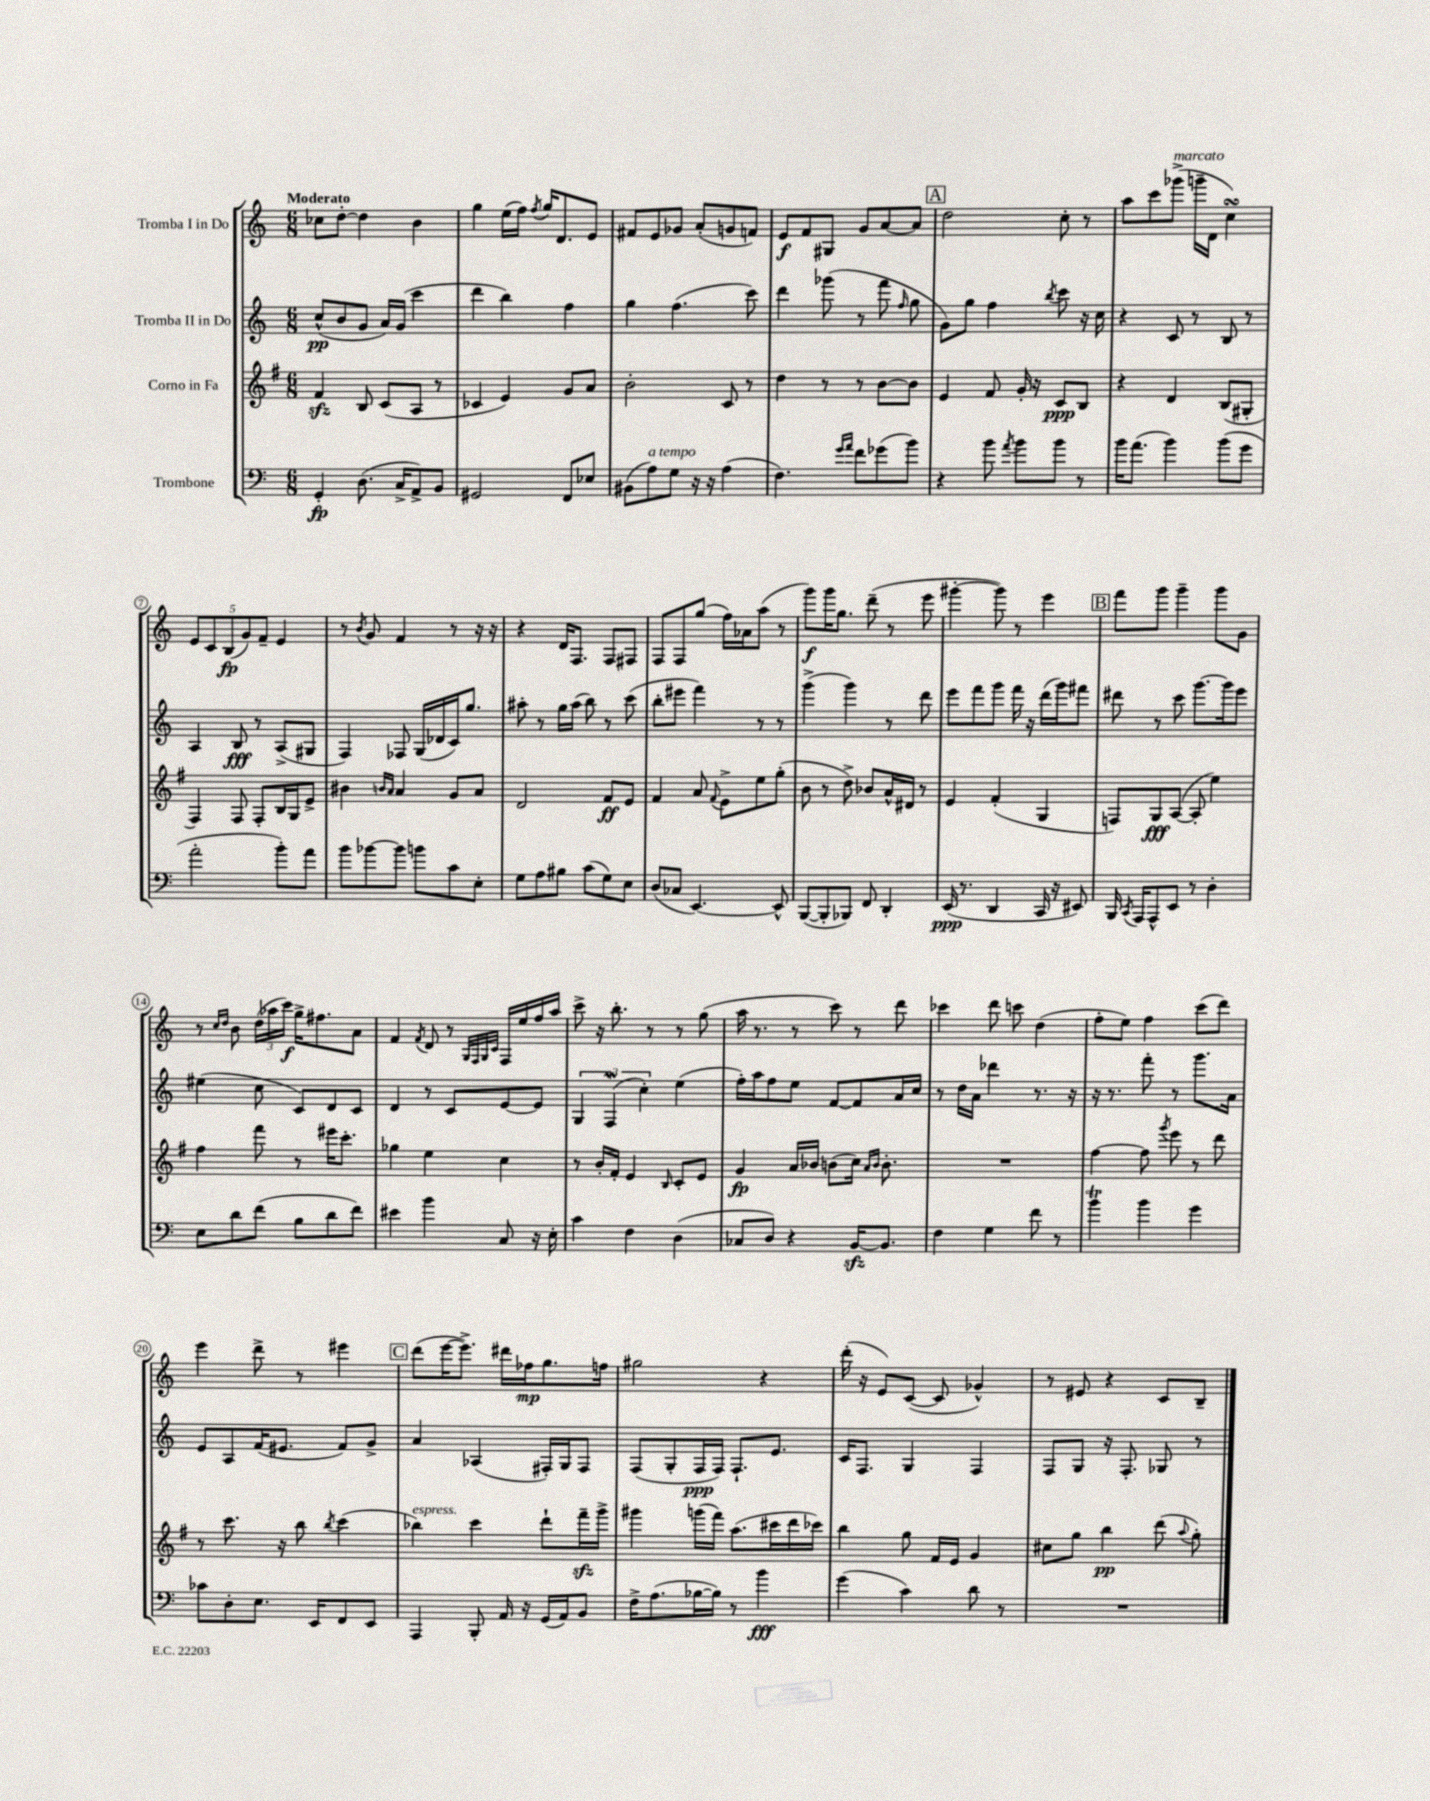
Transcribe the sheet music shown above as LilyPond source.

<<
\new StaffGroup <<
\new Staff = "s0" \with { instrumentName = "Tromba I in Do" } {
    \clef treble \key c \major \numericTimeSignature \time 6/8 \tempo "Moderato"
    \autoBeamOff ces''8[ d''8]~-. d''4 b'4 |
    g''4 e''16[( f''16]) \acciaccatura { f''8 } g''16[ d'8. e'8] |
    fis'8[ e'8 ges'8] a'8[-.( g'8 f'8]) |
    e'8[\f f'8 gis8] g'8[ a'8~ a'8] |
    \mark \markup { \box "A" } d''2 c''8-. r8 |
    a''8[ c'''8 ges'''8]->^\markup { \italic "marcato" }( g'''16[-- d'16] c''4\turn) |
    \tuplet 5/4 { e'8[ c'8 b8\fp( g'8) f'8]-- } e'4 |
    r8 \acciaccatura { b'8 } g'8 f'4 r8 r16 r16 |
    r4 d'16[ f8.] f8[ fis8] |
    f8[ f8 g''8]( f''16[) aes'16 a''8]( r8 |
    g'''8[\f) g'''16 g''8.] d'''8--( r8 e'''8 |
    gis'''4~-. gis'''8) r8 e'''4 |
    \mark \markup { \box "B" } f'''8[ g'''8] g'''4-- g'''8[ g'8] |
    r8 \grace { c''16[ d''16] } b'8 \tuplet 3/2 { d''16[( aes''16 c'''16]\f) } g''16[-> fis''8. a'8] |
    f'4 \acciaccatura { f'8 } d'8 r8 \grace { g32[ f32 g32 c'32] } f16[ e''16 f''16 a''16] |
    c'''8-> r16 b''8.-. r8 r8 g''8( |
    a''16 r8. r8 c'''8) r8 d'''8 |
    ces'''4 d'''8 c'''8 d''4( |
    f''8[-. e''8]) f''4 c'''8[( d'''8]) |
    e'''4 d'''8-> r8 eis'''4 |
    \mark \markup { \box "C" } d'''8[( e'''16~ e'''8.]->) dis'''16[ fes''16\mp g''8. f''16] |
    gis''2 r4 |
    d'''16-.( r16 e'8[) c'8]~( c'8 ges'4-^) |
    r8 eis'8 r4 c'8[ b8]-- \bar "|." |
}
\new Staff = "s1" \with { instrumentName = "Tromba II in Do" } {
    \clef treble \key c \major \numericTimeSignature \time 6/8
    \autoBeamOff c''8[-^\pp( b'8 g'8] a'16[) g'16]( c'''4 |
    d'''4 b''4) f''4 |
    g''4 f''4.( c'''8) |
    d'''4 ges'''8( r8 f'''8 \grace { f''16 } g''8 |
    \mark \markup { \box "A" } g'8[) g''8] f''4 \acciaccatura { b''8 } c'''8 r16 c''16 |
    r4 c'8 r8 b8 r8 |
    a4 b8\fff r8 a8[->( gis8] |
    f4) fes8 g16[( des'16 c'16) g''8.] |
    ais''8-. r8 g''16[ ais''16]( b''8) r8 c'''8( |
    b''8[-. eis'''8] f'''4) r8 r8 |
    g'''4->( g'''4) r8 d'''8 |
    e'''8[ f'''8 g'''8] f'''16 r16 d'''16[( g'''16) fis'''8] |
    \mark \markup { \box "B" } dis'''8 r8 c'''8 g'''8.[~ g'''16 e'''8] |
    eis''4( c''8 c'8[) d'8 c'8] |
    d'4 r8 c'8[ e'8~ e'8] |
    \tuplet 3/2 { g4 f4\mordent( c''4-.) } e''4( |
    f''16[-.) a''16 f''8 e''8] f'8[~ f'8 a'16 c''16] |
    r8 d''16[ a'16] des'''4 r8. r16 |
    r16 r8. f'''8-. r8 g'''8.[ a'16] |
    e'8[ a8 f'16( eis'8.] f'8[) g'8]-> |
    \mark \markup { \box "C" } a'4 aes4( fis16[-.) g16 fis8] |
    f8[( g8-. f16\ppp f16]) f8.[-! e'8.] |
    c'16[ f8.] g4 f4 |
    f8[ g8] r16 f8.-. ges8 r8 \bar "|." |
}
\new Staff = "s2" \with { instrumentName = "Corno in Fa" } {
    \clef treble \key g \major \numericTimeSignature \time 6/8
    \autoBeamOff fis'4\sfz b8 c'8[( a8] r8 |
    ces'4 e'4) g'8[ a'8] |
    b'2-. c'8 r8 |
    d''4 r8 r8 b'8[~ b'8] |
    \mark \markup { \box "A" } e'4 fis'8 g'16-. r16 c'8[\ppp b8] |
    r4 d'4 b8[( gis8]-. |
    fis4) fis8 fis8[-. b16 g16 e'8]-> |
    bis'4 \grace { b'16[ a'16] } a'4 g'8[ a'8] |
    d'2 fis'8[\ff e'8] |
    fis'4 a'8 \appoggiatura { fis'8 } e'8[-> e''8 g''8]-.( |
    b'8 r8 d''8->) bes'8[ a'16-^ dis'16] r8 |
    e'4 fis'4-.( g4 |
    \mark \markup { \box "B" } f8[) g8\fff a8]~( a8-. e''4) |
    fis''4 fis'''8 r8 eis'''16[ c'''8.]-. |
    ges''4 e''4 c''4 |
    r8 b'16[-. fis'16]-. e'4 \grace { b16 } c'8[-. e'8] |
    g'4\fp a'16[ bes'16] b'8[( c''16]) \grace { a'16[ b'16] } b'8.-. |
    R2. |
    fis''4~ fis''8 \acciaccatura { g'''8 } e'''8 r8 d'''8 |
    r8 c'''8. r16 b''8 \acciaccatura { b''8 } c'''4( |
    \mark \markup { \box "C" } bes''4^\markup { \italic "espress." }) c'''4 d'''8[-! fis'''16--\sfz g'''16]-> |
    gis'''4 g'''16[( fis'''16]) a''8.[( cis'''16 d'''16 ces'''16]) |
    b''4 g''8 fis'16[ e'16] g'4 |
    cis''8[ g''8] b''4\pp d'''8( \appoggiatura { a''8 } g''8-.) \bar "|." |
}
\new Staff = "s3" \with { instrumentName = "Trombone" } {
    \clef bass \key c \major \numericTimeSignature \time 6/8
    \autoBeamOff g,4-.\fp d8.( c16[-> a,8->) b,8] |
    gis,2 f,8[ ees8] |
    bis,8[( a8^\markup { \italic "a tempo" }) g8] r16 r16 a4( |
    f4.) \grace { g'16[ a'16] } f'8[ ges'8( b'8]) |
    \mark \markup { \box "A" } r4 b'8 \acciaccatura { a'8 } b'8[ b'8] r8 |
    b'16[ a'8.]( b'4) b'8[( g'8] |
    a'2-. b'8[-.) a'8] |
    b'8[ bes'8~ bes'8] b'8[ c'8 e8]-. |
    g8[ a8 bis8] c'8[( g8) e8] |
    d8[( ces8] e,4.~) e,8-^ |
    b,,8[~( b,,8-. bes,,8]) f,8 d,4-. |
    e,16\ppp( r8. d,4 c,16 r16 eis,8) |
    \mark \markup { \box "B" } b,,16 \acciaccatura { c,8 } a,,16[ a,,8-^ e,8] r8 d4-. |
    e8[ d'8 f'8]( b8[ d'8 f'8]) |
    eis'4 b'4 c8 r16 e16-. |
    c'4 f4 d4( |
    ces8[ d8]) r4 b,16[~\sfz b,8.] |
    f4 g4 f'8 r8 |
    b'4\trill b'4 g'4 |
    ces'8[ d8-. e8.] e,16[ f,8 e,8] |
    \mark \markup { \box "C" } a,,4 b,,8-. a,16 r16 g,16[( a,16) b,8] |
    f16[-> a8.( bes16~ bes16]) r8 b'4\fff |
    g'4( c'4) d'8 r8 |
    R2. \bar "|." |
}
>>
>>
\layout { \context { \Score \override BarNumber.stencil = #(make-stencil-circler 0.1 0.3 ly:text-interface::print) } }
